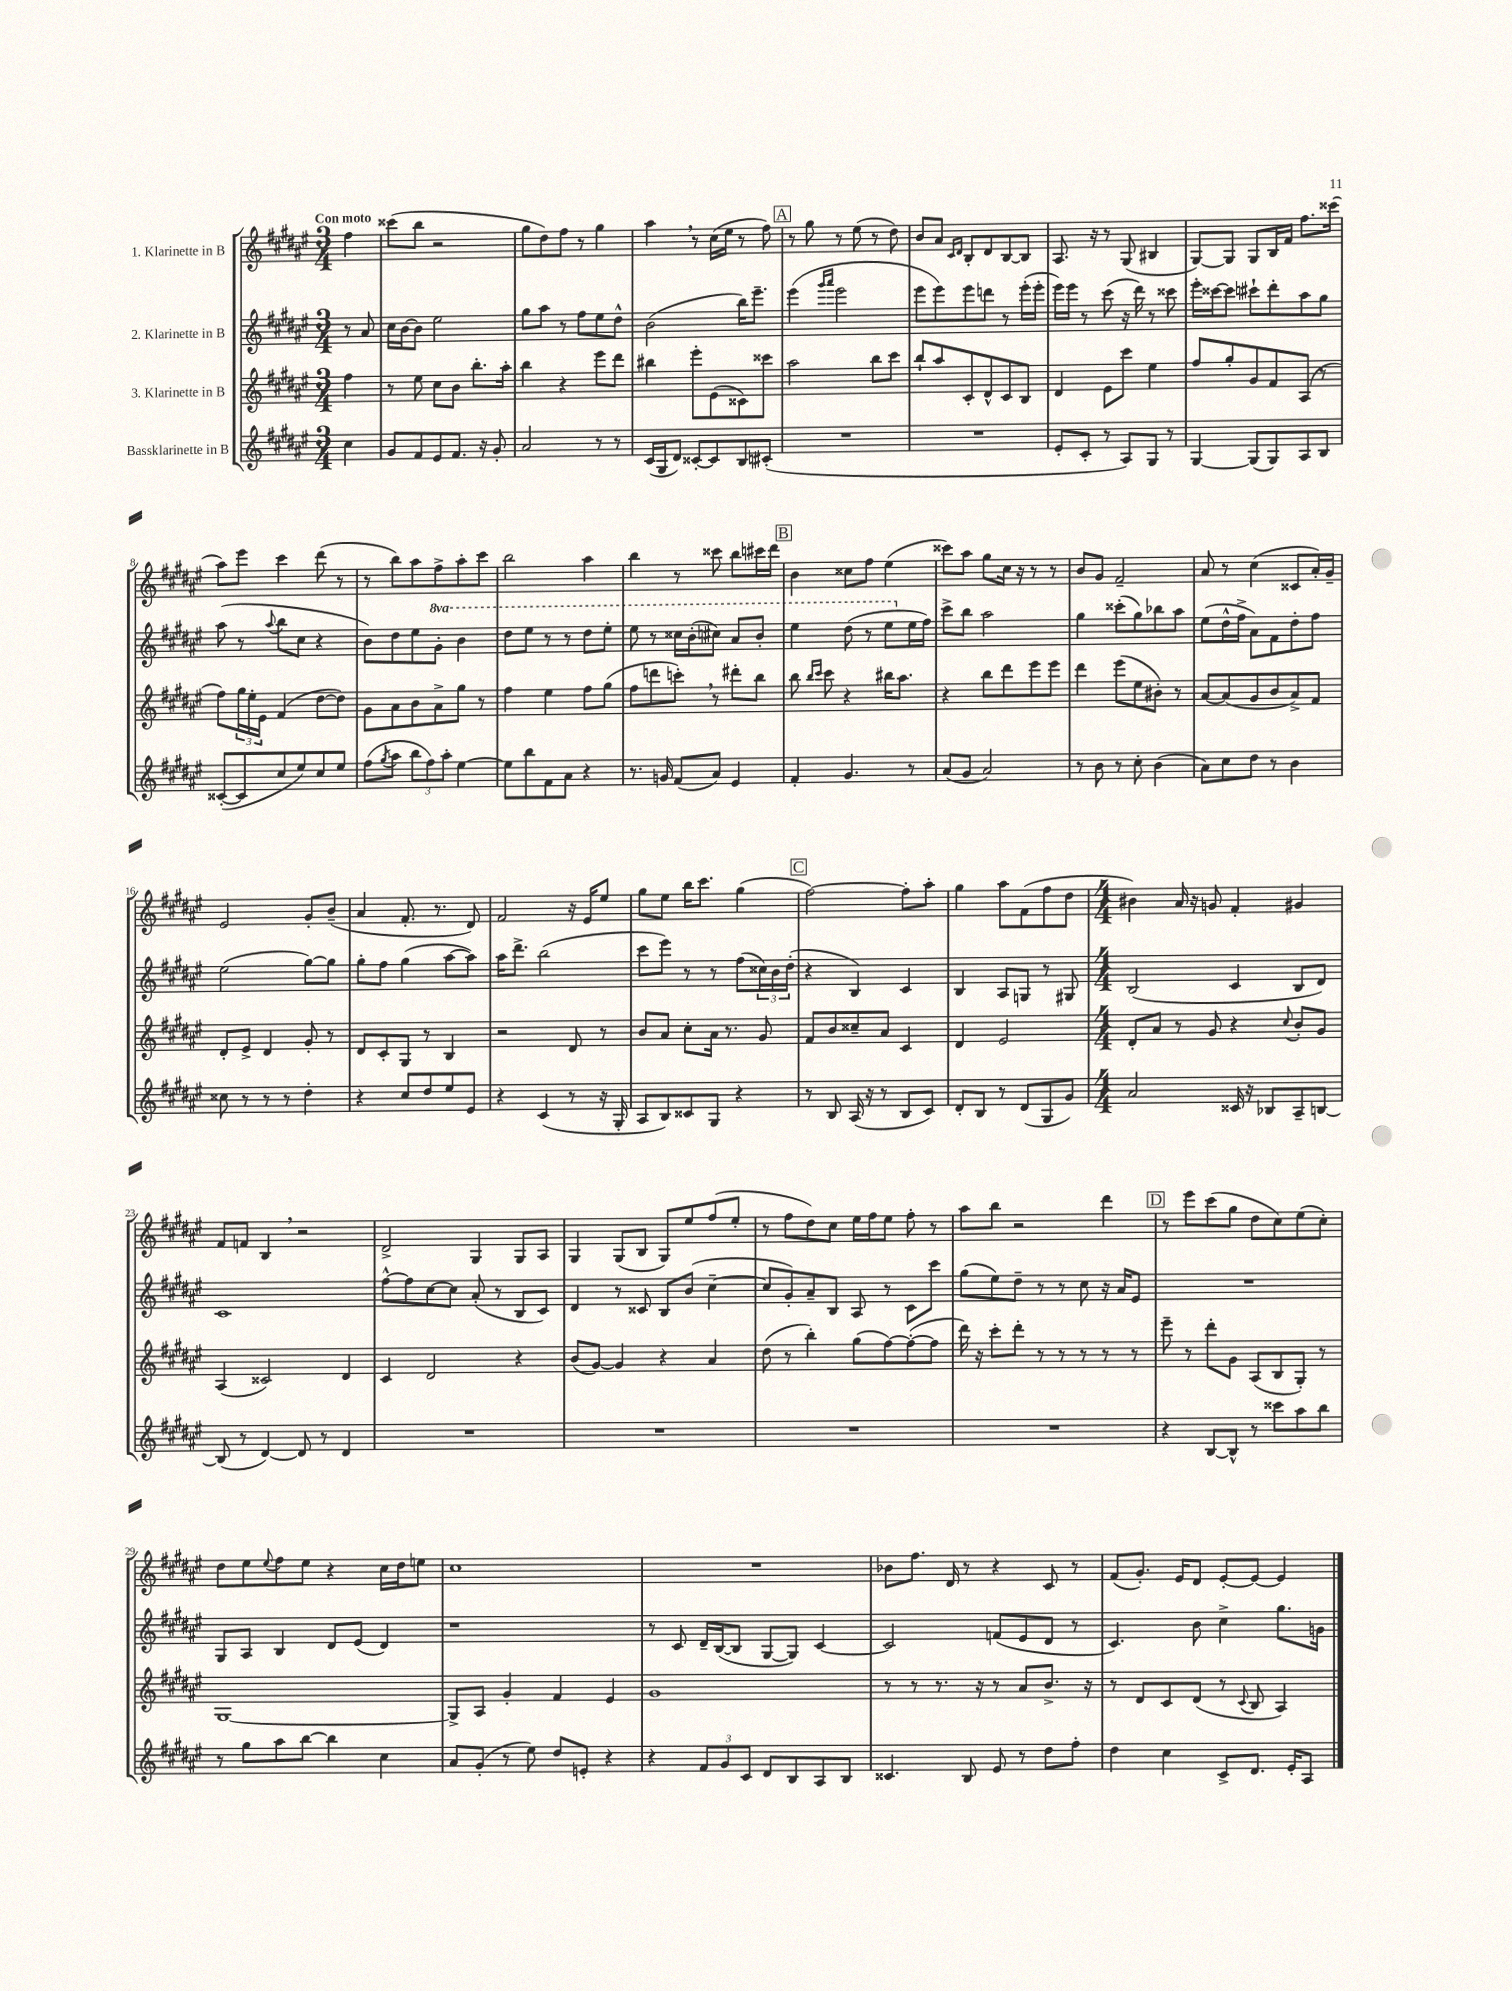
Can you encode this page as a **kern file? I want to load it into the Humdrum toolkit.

**kern	**kern	**kern	**kern
*part4	*part3	*part2	*part1
*staff4	*staff3	*staff2	*staff1
*I"Bassklarinette in B	*I"3. Klarinette in B	*I"2. Klarinette in B	*I"1. Klarinette in B
*clefG2	*clefG2	*clefG2	*clefG2
*k[f#c#g#d#a#e#]	*k[f#c#g#d#a#e#]	*k[f#c#g#d#a#e#]	*k[f#c#g#d#a#e#]
*M3/4	*M3/4	*M3/4	*M3/4
=	=	=	=
!	!	!	!LO:TX:a:B:t=Con moto
4cc#\	4ff#\	8r	4ff#\
.	.	8a#/	.
=1	=1	=1	=1
8g#/L	8r	16cc#\LL	(8ccc##X\L
.	.	[16b\J	.
8f#/	8ee#\	8b\J]	8bb\J
8e#/	8cc#\L	2ee#\	2r
8.f#/J	8b\J	.	.
.	8.bb'\L	.	.
16r	.	.	.
8g#'/	.	.	.
.	16aa#'\Jk	.	.
=2	=2	=2	=2
2a#/	4bb\	8gg#\L	8gg#\L
.	.	8aa#\J	8dd#\)
.	4r	8r	8ff#\J
.	.	8ff#\L	8r
8r	8eee#\L	8ee#\	4gg#\
8r	8ddd#\J	8dd#^^\J	.
=3	=3	=3	=3
(16c#/LL	4bb#X\	(2b\	4aa#,\
16G#/J	.	.	.
8d#/J)	.	.	.
[8c##X'/L	8eee#'\L	.	8r
8c##/]	(8e#\	.	(16cc#\LL
.	.	.	16ee#\JJ
8B/	8c##X\)	16bb\KL)	8r
.	.	8.eee#~\J	.
(8c#X'/J	8ccc##X\J	.	8ff#\)
!!LO:REH:place=s1:t=A
=4	=4	=4	=4
2.r	2aa#\	(4eee#\	8r
.	.	.	8gg#\
.	.	16qqggg#/LL	.
.	.	16qqaaa#/JJ	.
.	.	2eee#\	8r
.	.	.	(8ee#\
.	8bb\L	.	8r
.	8ccc#\J	.	8dd#\)
=5	=5	=5	=5
2.r	8bb`/L	8eee#\L	8b/L
.	8aa#/	8eee#\)	8a#/J
.	.	.	16qqc#/LL
.	.	.	16qqd#/JJ
.	8c#'/	8eee#\	8B'/L
.	8d#^^/	8dddn\J	8d#/
.	8c#/	8r	[8B/
.	8B/J	(16eee#'\LL	8B/J]
.	.	16eee#'\JJ	.
=6	=6	=6	=6
8e#'/L	4d#/	16eee#\LL)	8.A#/
.	.	16eee#\JJ	.
8c#'/J	.	8r	.
.	.	.	16r
8r	8e#\L	(8ccc#\	8r
8A#/L)	8ccc#\J	16r	(8G#/
.	.	16ddd#\)	.
8G#/J	4ee#\	8r	4B#X/
8r	.	8ccc##X\	.
=7	=7	=7	=7
[4G#/	8ff#/L	16eee#'\LL	[8G#/L)
.	.	[16ccc##X\J	.
.	8gg#'/	8ccc##\J]	8G#/J]
(8G#/L]	8g#/	8ccc#X`\L	8G#/L
8G#/)	8f#/	8ddd#'\	16B/L
.	.	.	16f#/JJ
8A#/	(8A#/J	8aa#\	8.ff#\L
8B/J	8r	8gg#\J	.
.	.	.	(16ccc##X\Jk
!!LO:LB:g=z
=8	=8	=8	=8
([8c##X'/L	8ff#\L)	(8aa#\	8aa#\L)
8c##/]	24gg#\L	8r	8eee#\J
.	24ee#'\	.	.
.	24e#\JJ	.	.
.	.	8qqaa#/	.
8cc#/	(4f#/	8bb\L	4ccc#\
8ee#/)	.	8cc#\J	.
8cc#/	[8dd#\L	4r	(8ddd#\
8ee#/J	8dd#\J])	.	8r
=9	=9	=9	=9
(8ff#\L	8g#\L	8b\L)	8r
8qgg#/	.	.	.
8aa#\J	8a#\	8dd#\	8bb\L)
12bb\L	8b\	8ee#\	8aa#\
12ff#\)	.	.	.
*	*	*8va	*
.	8a#^\	8gg#'\J	8ff#^\
12aa#'\J	.	.	.
[4ee#\	8gg#\J	4bb\	8aa#'\
.	8r	.	8ccc#\J
=10	=10	=10	=10
8ee#\L]	4ff#\	8ddd#\L	2bb\
8bb\	.	8eee#\J	.
8f#\	4ee#\	8r	.
8a#\J	.	8r	.
4r	8ff#\L	8ddd#\L	4aa#\
.	(8gg#\J	8eee#'\J	.
=11	=11	=11	=11
8.r	8ff#\L	8eee#\	4bb\
.	8dddn\	8r	.
16gn/	.	.	.
(8f#/L	8cccn',\J)	16ccc##X\LL	8r
.	.	(16bb'\J	.
8a#/J)	8r	8ccc#X\J)	8ccc##X\
4e#/	8ddd#X'\L	8aa#/L	8bb\L
.	8bb\J	8bb'/J	16ccc#X\L
.	.	.	16ddd#\JJ
!!LO:REH:place=s1:t=B
=12	=12	=12	=12
4f#'/	8bb\	4eee#\	4b\
.	16qqbb/LL	.	.
.	16qqccc#/JJ	.	.
.	8ccc#\	.	.
4.g#/	4r	(8ddd#\	8cc##X\L
.	.	8r	8ff#\J
.	16bb#X\KL	8eee#\L	(4ee#\
.	8.aa#\J	.	.
*	*	*X8va	*
8r	.	16ee#\L	.
.	.	16ff#\JJ)	.
=13	=13	=13	=13
(8a#/L	4r	8ccc#^\L	8ccc##X\L)
8g#/J	.	8bb\J	8aa#\J
2a#/)	8bb\L	2aa#\	8gg#\L
.	8ddd#\	.	16cc#\Jk
.	.	.	16r
.	8eee#\	.	8r
.	8eee#\J	.	8r
=14	=14	=14	=14
8r	4ddd#\	4gg#\	8b/L
8b\	.	.	8g#/J
8r	(8eee#\L	(8ccc##X'\L	2f#~/
8cc#'\	8ee#\	8gg#\)	.
(4b\	8b#X'\J)	8bb-X\	.
.	8r	8aa#\J	.
=15	=15	=15	=15
8a#\L)	[8a#/L	(8ee#\L	8a#/
8cc#\	(8a#/]	16dd#^^\L	8r
.	.	16ff#^\JJ	.
8dd#\J	8g#/	8a#\L)	(4cc#\
8r	8b/	8f#\	.
4b\	8a#^/)	8dd#'\	8c##X/L
.	8f#/J	8ff#\J	16a#'/L)
.	.	.	16g#~/JJ
!!LO:LB:g=z
=16	=16	=16	=16
8cc##X\	8d#'/L	(2ee#\	2e#/
8r	8e#^/J	.	.
8r	4d#/	.	.
8r	.	.	.
4dd#'\	8g#'/	[8gg#\L)	8g#'/L
.	8r	8gg#\J]	(8b~/J
=17	=17	=17	=17
4r	8d#/L	8gg#'\L	4a#/
.	8c#'/	8ff#\J	.
8cc#/L	8G#/J	(4gg#\	8.f#'/
8dd#/	8r	.	.
.	.	.	8.r
8ee#/	4B/	[8aa#\L	.
8e#/J	.	8aa#\J])	8d#/)
=18	=18	=18	=18
4r	2r	16aa#\KL	2f#/
.	.	8.ddd#^\J	.
(4c#/	.	(2bb\	.
8r	8d#/	.	16r
.	.	.	16e#/KL
16r	8r	.	8ee#/J
16G#'/	.	.	.
=19	=19	=19	=19
8A#/L	8b/L	8ccc#\L	8gg#\L
8B/)	8a#/J	8eee#\J)	8ee#\J
8c##X/	8cc#'\L	8r	16bb\KL
.	.	.	8.ccc#\J
8G#/J	16a#\Jk	8r	.
.	8.r	.	.
4r	.	(8ff#\L	(4gg#\
.	8g#/	24cc##X\L)	.
.	.	24b\	.
.	.	(24dd#'\JJ	.
!!LO:REH:place=s1:t=C
=20	=20	=20	=20
8r	8f#/L	4r	[2ff#\)
8B/	8b/	.	.
(16A#/	8cc##X~/	4B/)	.
16r	.	.	.
8r	8a#/J	.	.
8B/L	4c#/	4c#/	8ff#'\L]
8c#/J)	.	.	8aa#'\J
=21	=21	=21	=21
8d#'/L	4d#/	4B/	4gg#\
8B/J	.	.	.
8r	2e#/	8A#/L	8aa#\L
(8d#/L	.	8Gn/J	(8f#\
8G#/	.	8r	8ff#\
8g#/J)	.	8G#X/	8dd#\J
=22	=22	=22	=22
*M4/4	*M4/4	*M4/4	*M4/4
2a#/	8d#'/L	(2B/	4b#X\)
.	8a#/J	.	.
.	8r	.	16a#/
.	.	.	16r
.	8g#/	.	8gn/
16c##X/	4r	4c#/	4f#'/
16r	.	.	.
8B-X/L	.	.	.
.	8qqcc#/	.	.
8A#~/	8b'/L	8B/L	4g#X/
[8Bn/J	8g#/J	8d#/J)	.
!!LO:LB:g=z
=23	=23	=23	=23
(8B/]	(4A#/	1c#	8f#/L
8r	.	.	8fn/J
[4d#/)	2c##X/)	.	4B,/
8d#/]	.	.	2r
8r	.	.	.
4d#/	4d#/	.	.
=24	=24	=24	=24
1r	4c#/	[8ff#^^\L	2d#^/
.	.	8ff#\]	.
.	2d#/	[8cc#\	.
.	.	8cc#\J]	.
.	.	(8a#'/	4G#/
.	.	8r	.
.	4r	8B/L	8G#/L
.	.	8c#/J)	8A#/J
=25	=25	=25	=25
1r	(8b/L	4d#/	4G#/
.	[8g#/J)	.	.
.	4g#/]	8r	(8G#/L
.	.	8c##X/	8B/J
.	4r	8B/L	8G#/L)
.	.	(8b/J	8ee#/
.	4a#/	[4cc#~\	(8ff#/
.	.	.	8ee#'/J
=26	=26	=26	=26
1r	(8dd#\	8cc#/L]	8r
.	8r	8g#'/)	8ff#\L
.	4bb'\)	8a#~/	8dd#\)
.	.	8B/J	8cc#\J
.	(8gg#\L	8A#/	16ee#\LL
.	.	.	16ff#\J
.	[8ff#\)	8r	8ee#\J
.	(8ff#'\_	8c#\L	8ff#'\
.	8ff#\J]	8ccc#\J	8r
=27	=27	=27	=27
1r	16ddd#\)	(8gg#\L	8aa#\L
.	16r	.	.
.	8ccc#'\L	8ee#\)	8bb\J
.	8ddd#'\J	8dd#~\J	2r
.	8r	8r	.
.	8r	8r	.
.	8r	8cc#\	.
.	8r	16r	4ddd#\
.	.	16a#/KL	.
.	8r	8e#/J	.
!!LO:REH:place=s1:t=D
=28	=28	=28	=28
4r	8eee#~\	1r	8r
.	8r	.	8eee#\L
[8B/L	8ddd#'\L	.	(8ccc#\
8B^^/J]	8g#\J	.	8gg#\J
8r	(8A#/L	.	8dd#\L
8ccc##X\L	8B/	.	8cc#\)
8aa#\	8G#'/J)	.	(8ee#\
8bb\J	8r	.	8cc#'\J)
!!LO:LB:g=z
=29	=29	=29	=29
8r	[1G#	8G#/L	8dd#\L
8gg#\L	.	8A#/J	8ee#\
.	.	.	8qqee#/
8aa#\	.	4B/	8ff#\
[8bb\J	.	.	8ee#\J
4bb\]	.	8d#/L	4r
.	.	(8e#/J	.
4cc#\	.	4d#/)	16cc#\LL
.	.	.	16dd#\J
.	.	.	8een\J
=30	=30	=30	=30
8a#/L	8G#^/L]	1r	1cc#
(8g#'/J	8A#/J	.	.
8r	4g#'/	.	.
8ee#\)	.	.	.
8dd#/L	4f#/	.	.
8en'/J	.	.	.
4r	4e#/	.	.
=31	=31	=31	=31
4r	1g#	8r	1r
.	.	8c#/	.
12f#/L	.	16d#~/LL	.
.	.	([16B/J	.
12g#/	.	.	.
.	.	8B/J]	.
12c#/J	.	.	.
8d#/L	.	[8G#/L	.
8B/	.	8G#/J])	.
8A#/	.	[4c#/	.
8B/J	.	.	.
=32	=32	=32	=32
4.c##X/	8r	2c#/]	8b-X\L
.	8r	.	8.ff#\J
.	8.r	.	.
.	.	.	16d#/
8B/	.	.	8r
.	16r	.	.
8e#/	8r	(8fn/L	4r
8r	8a#/L	8e#/	.
8dd#\L	8.b^/J	8d#/J	8c#/
8ff#'\J	.	8r	8r
.	16r	.	.
=33	=33	=33	=33
4dd#\	8r	4.c#/)	(8f#/L
.	8d#/L	.	8.g#'/J)
4cc#\	8c#/	.	.
.	.	.	16e#/KL
.	(8d#/J	8b\	8d#/J
8c#^/L	8r	4cc#^\	[8e#'/L
.	8qqc#/	.	.
8.d#/J	8B/	.	8e#/J_
.	4A#/)	8.gg#\L	4e#/]
16e#'/KL	.	.	.
8A#/J	.	.	.
.	.	16gn\Jk	.
==	==	==	==
*-	*-	*-	*-
